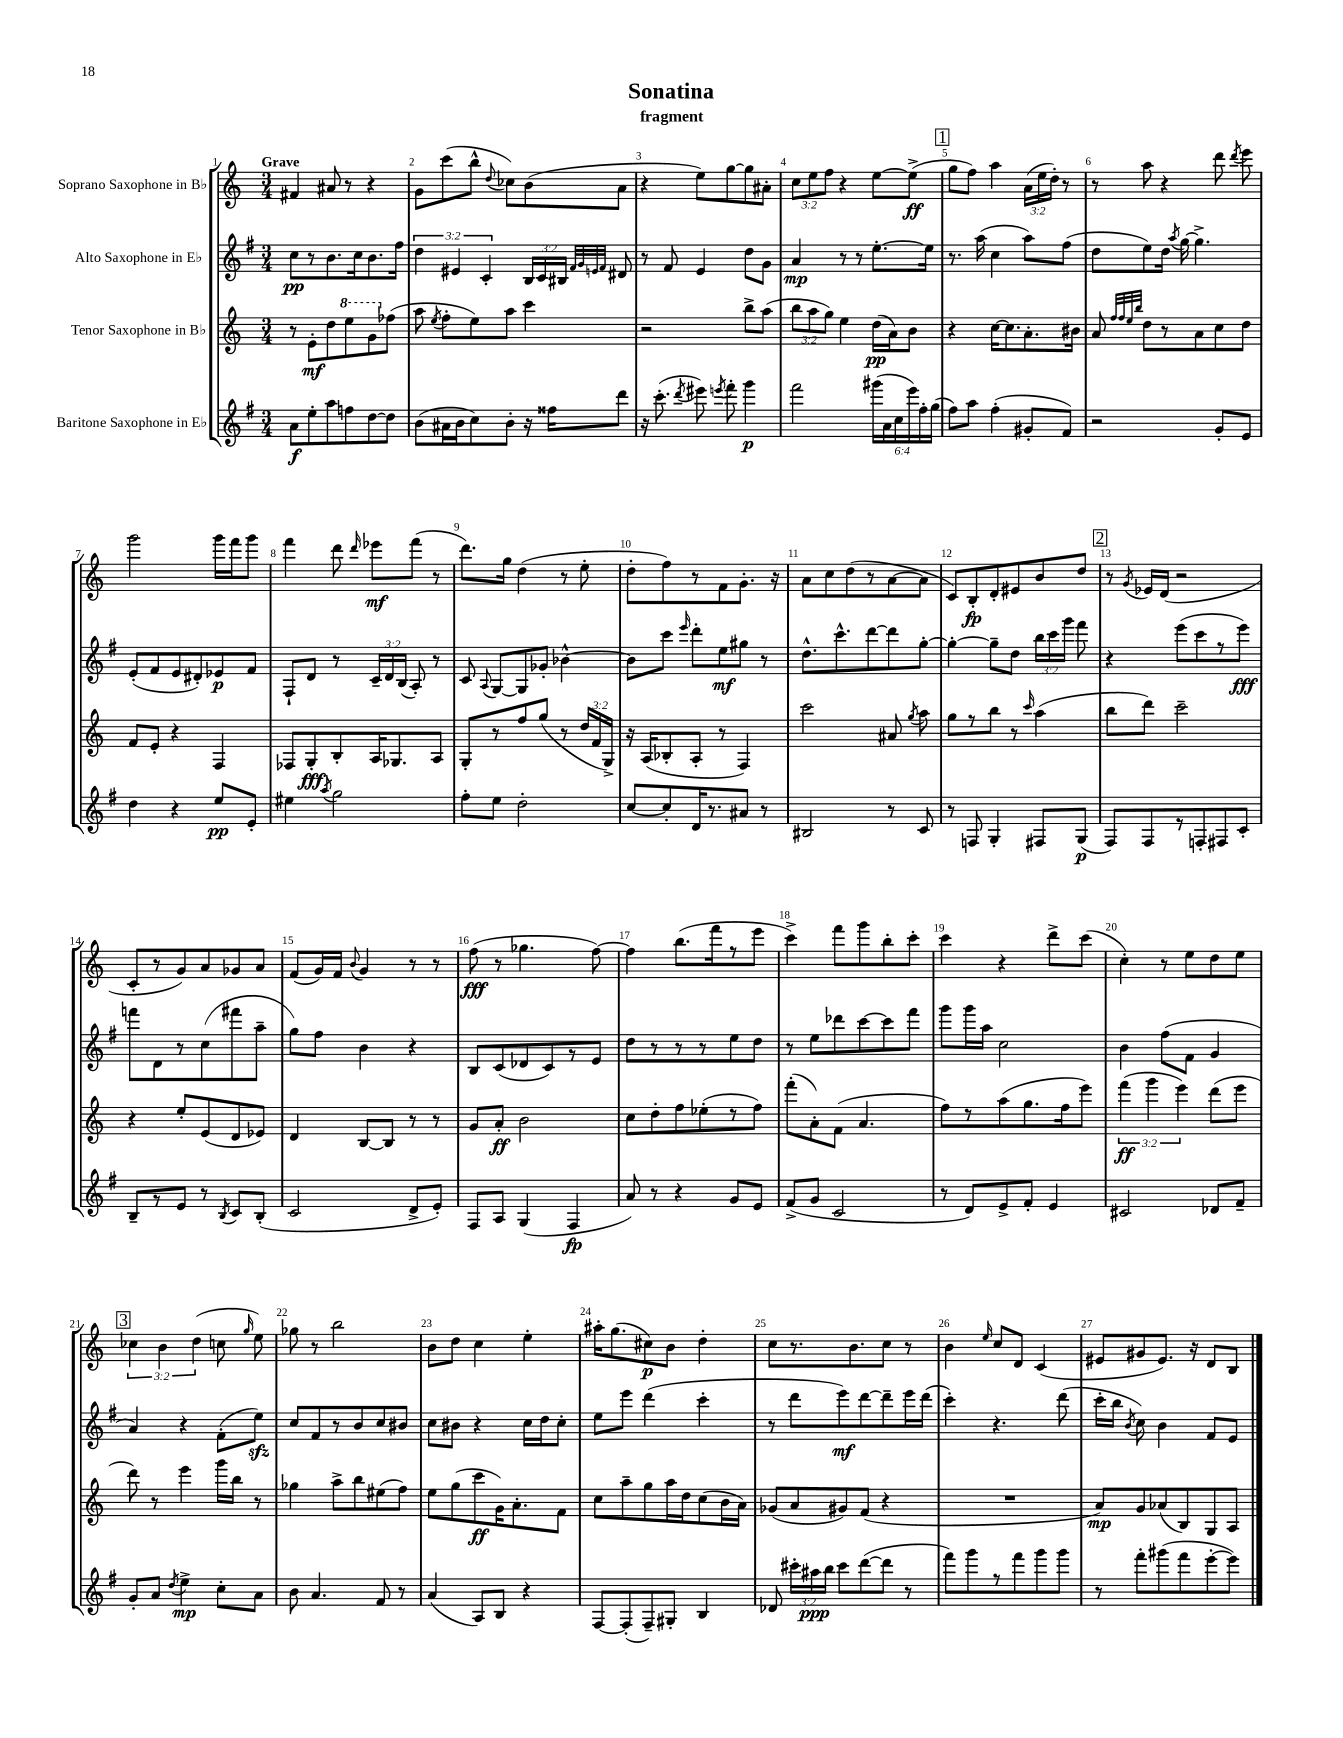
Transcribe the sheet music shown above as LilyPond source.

\header { title = "Sonatina" subtitle = "fragment" }
<<
\new StaffGroup <<
\new Staff = "s0" \with { instrumentName = "Soprano Saxophone in Bb" } {
    \clef treble \key c \major \numericTimeSignature \time 3/4 \override Staff.TupletNumber.text = #tuplet-number::calc-fraction-text \tempo "Grave"
    \autoBeamOff fis'4 ais'8 r8 r4 |
    g'8[ c'''8( b''8]-^ \appoggiatura { d''8 } ces''8[) b'8( a'8] |
    r4 e''8[) g''8~ g''8 ais'8]-. |
    \tuplet 3/2 { c''8[ e''8 f''8] } r4 e''8[~ e''8]->\ff( |
    \mark \markup { \box "1" } g''8[ f''8]) a''4 \tuplet 3/2 { a'16[( e''16 d''16]-.) } r8 |
    r8 a''8 r4 d'''8 \acciaccatura { d'''8 } e'''8 |
    g'''2 g'''16[ f'''16 g'''8] |
    f'''4 d'''8 \grace { d'''16 } ees'''8[\mf f'''8]( r8 |
    d'''8.[) g''16] d''4( r8 e''8-. |
    d''8[-. f''8) r8 f'8 g'8.]-. r16 |
    a'8[ c''8 d''8( r8 a'8~ a'8] |
    c'8[) b8-.\fp d'8-. eis'8 b'8 d''8] |
    \mark \markup { \box "2" } r8 \acciaccatura { g'8 } ees'16[ d'16]( r2 |
    c'8[-. r8 g'8) a'8 ges'8 a'8] |
    f'8[( g'16) f'16] \appoggiatura { b'8 } g'4 r8 r8 |
    f''8\fff( r8 ges''4. f''8~) |
    f''4 b''8.[( f'''16 r8 e'''8] |
    c'''4->) f'''8[ g'''8 b''8-. c'''8]-. |
    c'''4 r4 d'''8[-> c'''8]( |
    c''4-.) r8 e''8[ d''8 e''8] |
    \mark \markup { \box "3" } \tuplet 3/2 { ces''4 b'4 d''4( } c''8 \grace { g''16 } e''8) |
    ges''8 r8 b''2 |
    b'8[ d''8] c''4 e''4-. |
    ais''16[-. g''8.( cis''8\p) b'8] d''4-. |
    c''8[ r8. b'8. c''8] r8 |
    b'4 \grace { e''16 } c''8[ d'8] c'4( |
    eis'8[ gis'8 eis'8.]) r16 d'8[ b8] \bar "|." |
}
\new Staff = "s1" \with { instrumentName = "Alto Saxophone in Eb" } {
    \clef treble \key g \major \numericTimeSignature \time 3/4 \override Staff.TupletNumber.text = #tuplet-number::calc-fraction-text
    \autoBeamOff c''8[\pp r8 b'8. c''16 b'8. fis''16] |
    \tuplet 3/2 { d''4 eis'4 c'4-. } \tuplet 3/2 { b16[ c'16 bis16] } \grace { fis'32[ g'32 e'32 fis'32] } dis'8 |
    r8 fis'8 e'4 d''8[ g'8] |
    a'4\mp r8 r8 e''8.[~-. e''16] |
    \mark \markup { \box "1" } r8. a''16( c''4 a''8[) fis''8]( |
    d''8[ e''8) d''16] \acciaccatura { a''8 } g''16~ g''4.-> |
    e'8[-.( fis'8 e'8 dis'8-.) ees'8\p fis'8] |
    fis8[-! d'8] r8 \tuplet 3/2 { c'16[-- d'16 b16]( } a8-.) r8 |
    c'8 \appoggiatura { a8 } g8[~ g8 ges'8]-. bes'4~-^ |
    bes'8[ c'''8] \grace { e'''16 } d'''8[-. e''8\mf gis''8] r8 |
    d''8.[-^ c'''8.-^ d'''8~ d'''8 g''8]~-. |
    g''4~-. g''8[-- d''8] \tuplet 3/2 { b''16[ c'''16 g'''16] } fis'''8 |
    \mark \markup { \box "2" } r4 e'''8[( c'''8 r8 e'''8]\fff) |
    f'''8[ d'8 r8 c''8( fis'''8 a''8]-- |
    g''8[) fis''8] b'4 r4 |
    b8[ c'8( des'8 c'8) r8 e'8] |
    d''8[ r8 r8 r8 e''8 d''8] |
    r8 e''8[ des'''8 c'''8~ c'''8 fis'''8] |
    g'''8[ g'''16 a''16] c''2 |
    b'4 fis''8[( fis'8] g'4 |
    \mark \markup { \box "3" } a'4) r4 fis'8[-.( e''8]\sfz) |
    c''8[ fis'8 r8 b'8 c''8 bis'8] |
    c''8[ bis'8] r4 c''16[ d''16 c''8]-. |
    e''8[ e'''8] d'''4( c'''4-. |
    r8 d'''8[ e'''8\mf) d'''8~ d'''8-- e'''16 d'''16]( |
    c'''4-.) r4. d'''8( |
    c'''16[-. b''16] \acciaccatura { b'8 } c''8) b'4 fis'8[ e'8] \bar "|." |
}
\new Staff = "s2" \with { instrumentName = "Tenor Saxophone in Bb" } {
    \clef treble \key c \major \numericTimeSignature \time 3/4 \override Staff.TupletNumber.text = #tuplet-number::calc-fraction-text
    \autoBeamOff r8 e'8[-.\mf d''8 \ottava #1 e'''8 g''8 \ottava #0 fes''8]( |
    a''8 \acciaccatura { e''8 } f''8[-. e''8) a''8] c'''4 |
    r2 b''8[-> a''8]( |
    \tuplet 3/2 { b''8[ a''8 g''8]) } e''4 d''16[\pp( a'16) b'8] |
    \mark \markup { \box "1" } r4 c''16[~ c''8. a'8.-. bis'16] |
    a'8 \grace { f''32[ f''32 e''32 b''32] } d''8[ r8 a'8 c''8 d''8] |
    f'8[ e'8]-. r4 f4 |
    fes8[ g8-.\fff b8-. a16 ges8. a8] |
    g8[-. r8 f''8 g''8]( r8 \tuplet 3/2 { d''16[ f'16 g16]->) } |
    r16 a16[( bes8-. a8]-. r8 f4) |
    c'''2 ais'8 \acciaccatura { g''8 } a''8 |
    g''8[ r8 b''8] r8 \grace { c'''16 } a''4( |
    \mark \markup { \box "2" } b''8[ d'''8]) c'''2-- |
    r4 e''8[-. e'8( d'8 ees'8]) |
    d'4 b8[~ b8] r8 r8 |
    g'8[ a'8]-.\ff b'2 |
    c''8[ d''8-. f''8 ees''8-.( r8 f''8]) |
    f'''8[-.( a'8-.) f'8]( a'4. |
    f''8[) r8 a''8( g''8. f''16 e'''8]) |
    \tuplet 3/2 { f'''4\ff( g'''4 e'''4) } d'''8[( e'''8] |
    \mark \markup { \box "3" } d'''8) r8 e'''4 g'''16[ b''16] r8 |
    ges''4 a''8[-> b''8 eis''8( f''8]) |
    e''8[ g''8( c'''8\ff g'16) a'8.-. f'8] |
    c''8[ a''8-- g''8 a''16 d''16 c''8( b'16 a'16]) |
    ges'8[( a'8 gis'8) f'8]( r4 |
    R2. |
    a'8[\mp) g'8 aes'8( b8) g8 a8] \bar "|." |
}
\new Staff = "s3" \with { instrumentName = "Baritone Saxophone in Eb" } {
    \clef treble \key g \major \numericTimeSignature \time 3/4 \override Staff.TupletNumber.text = #tuplet-number::calc-fraction-text
    \autoBeamOff a'8[\f e''8-. a''8 f''8 d''8~ d''8] |
    b'8[( ais'16 b'16 c''8) b'8]-. r16 fisis''16[ d'''8] |
    r16 c'''8.-.( \acciaccatura { d'''8 } eis'''8) \acciaccatura { e'''8 } fis'''8-. g'''4\p |
    fis'''2 \tuplet 6/4 { gis'''16[( a'16 c''16 e'''16) fis''16-. g''16]( } |
    \mark \markup { \box "1" } fis''8[) a''8] fis''4-.( gis'8[-. fis'8]) |
    r2 g'8[-. e'8] |
    d''4 r4 e''8[\pp e'8]-. |
    eis''4 \acciaccatura { a''8 } g''2 |
    fis''8[-. e''8] d''2-. |
    c''8[~ c''8-. d'16 r8. ais'8] r8 |
    bis2 r8 c'8 |
    r8 f8 g4-. fis8[ g8]\p( |
    \mark \markup { \box "2" } fis8[) fis8 r8 f8-. fis8 c'8]-. |
    b8[-- r8 e'8] r8 \acciaccatura { b8 } c'8[ b8]-.( |
    c'2 d'8[-> e'8]-.) |
    fis8[ a8] g4( fis4\fp |
    a'8) r8 r4 g'8[ e'8] |
    fis'8[->( g'8] c'2 |
    r8 d'8[) e'8-> fis'8]-. e'4 |
    cis'2 des'8[ fis'8]-- |
    \mark \markup { \box "3" } g'8[-. a'8] \acciaccatura { d''8 } e''4->\mp c''8[-. a'8] |
    b'8 a'4. fis'8 r8 |
    a'4( a8[) b8] r4 |
    fis8[~ fis8-.( fis8--) gis8]-. b4 |
    des'8 \tuplet 3/2 { cis'''16[-. ais''16\ppp b''16] } cis'''8[ d'''8~( d'''8] r8 |
    fis'''8[) g'''8 r8 fis'''8 g'''8 g'''8] |
    r8 fis'''8[-. gis'''8( fis'''8 e'''8~-. e'''8]) \bar "|." |
}
>>
>>
\layout { \context { \Score \override BarNumber.break-visibility = ##(#f #t #t) barNumberVisibility = #all-bar-numbers-visible } }
